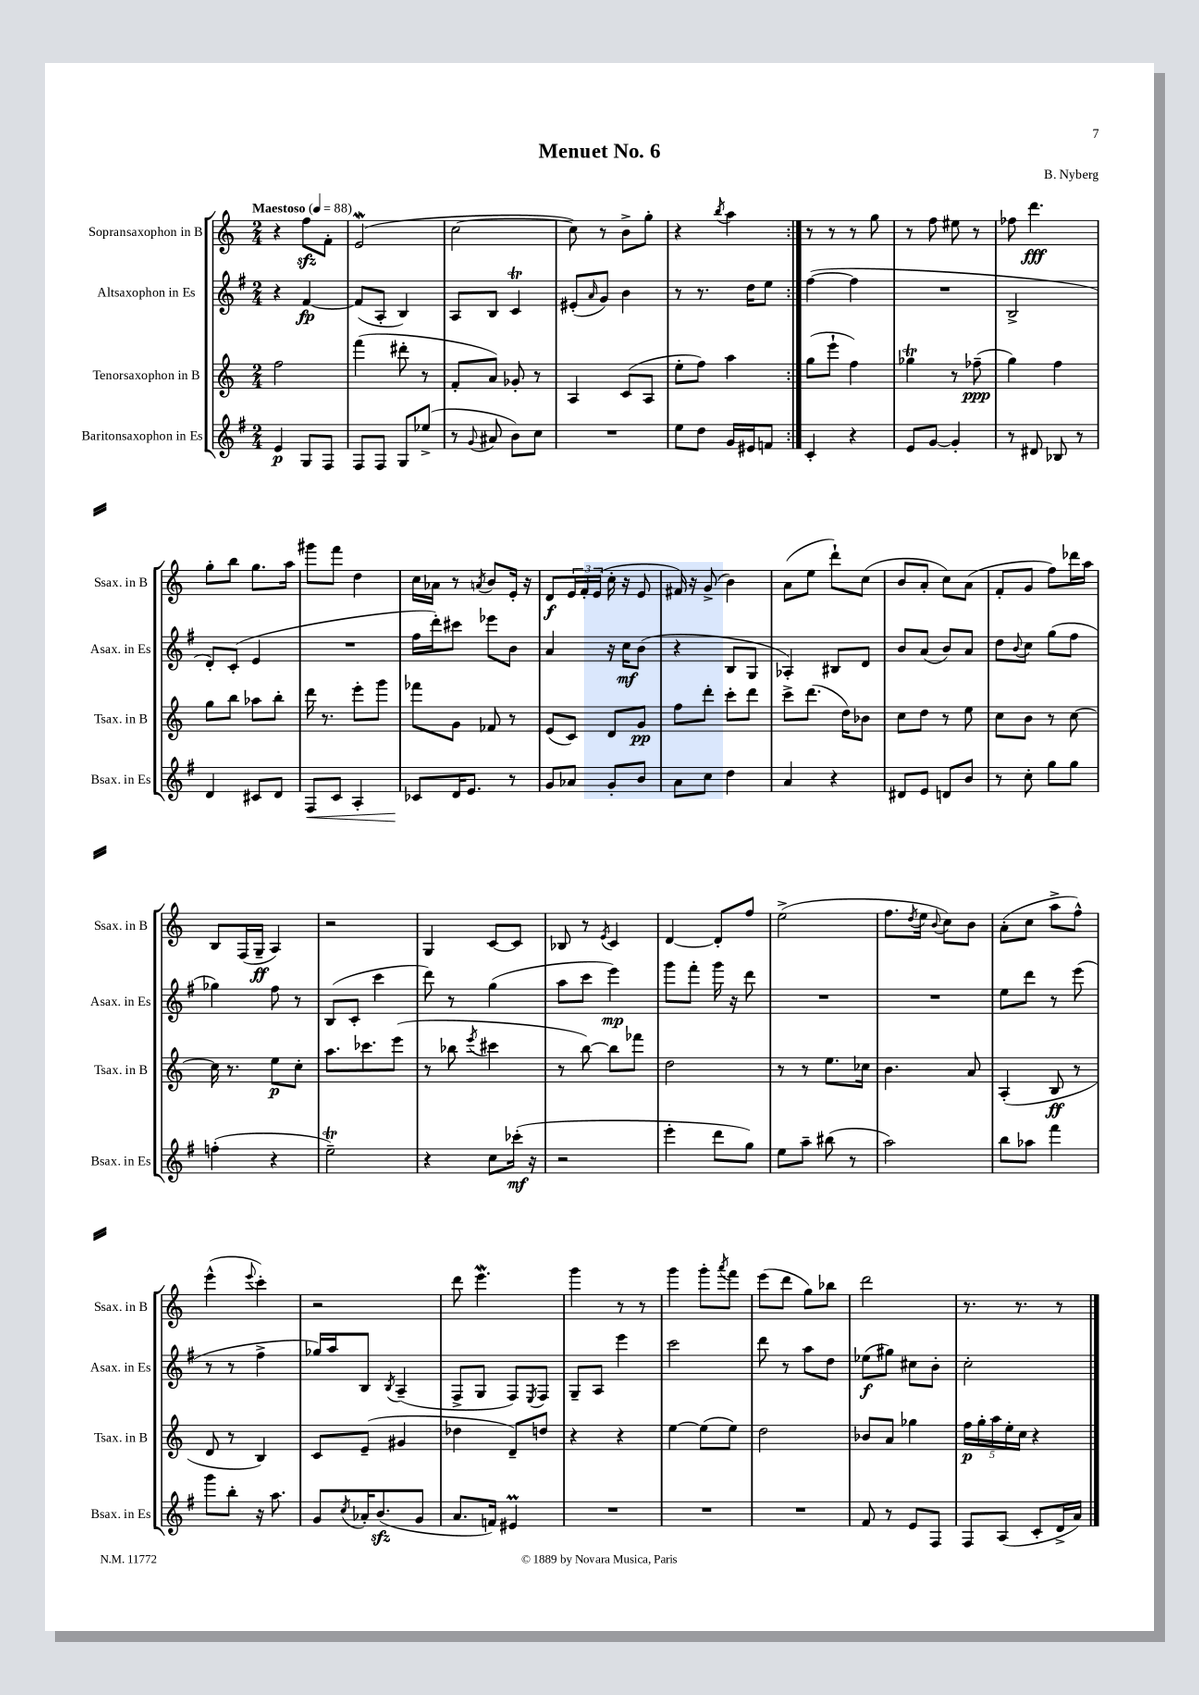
\header { title = "Menuet No. 6" composer = "B. Nyberg" }
<<
\new StaffGroup <<
\new Staff = "s0" \with { instrumentName = "Sopransaxophon in B" shortInstrumentName = "Ssax. in B" } {
    \clef treble \key c \major \numericTimeSignature \time 2/4 \tempo "Maestoso" 4 = 88
    \repeat volta 2 { r4 f''8\sfz f'8-. |
    e'2\mordent( |
    c''2~ |
    c''8) r8 b'8-> g''8-. |
    r4 \acciaccatura { b''8 } a''4 | }
    r8 r8 r8 g''8 |
    r8 f''8 eis''8 r8 |
    fes''8 d'''4.\fff |
    g''8-. b''8 g''8. a''16 |
    gis'''8 f'''8 d''4 |
    c''16 aes'16 r8 \acciaccatura { a'8 } b'8 e'16-. r16 |
    d'8\f \tuplet 3/2 { e'16 f'16-. e'16( } c''16-. r16 e'8 |
    fis'16) r16 g'8->( b'4) |
    a'8( e''8 d'''8-!) c''8( |
    b'8 a'8-. c''8) a'8( |
    f'8-. g'8 f''8) des'''16 a''16 |
    b8 f16( g16--\ff a4) |
    r2 |
    g4 c'8~ c'8 |
    bes8 r8 \acciaccatura { e'8 } c'4 |
    d'4~ d'8-. f''8 |
    e''2->( |
    f''8. \acciaccatura { d''8 } e''16 \appoggiatura { b'8 } c''8) b'8 |
    a'8-.( c''8 a''8-> f''8-^) |
    e'''4-^( \appoggiatura { e'''8 } c'''4-.) |
    r2 |
    d'''8 e'''4.\mordent |
    g'''4 r8 r8 |
    g'''4 g'''8-. \acciaccatura { a'''8 } f'''8 |
    e'''8( d'''8 g''8) bes''8 |
    d'''2 |
    r8. r8. r8 \bar "|." |
}
\new Staff = "s1" \with { instrumentName = "Altsaxophon in Es" shortInstrumentName = "Asax. in Es" } {
    \clef treble \key g \major \numericTimeSignature \time 2/4
    \repeat volta 2 { r4 fis'4~\fp |
    fis'8( a8-. b4) |
    a8 b8 c'4\trill |
    eis'8-.( \grace { a'16 } g'8) b'4 |
    r8 r8. d''16 e''8 | }
    fis''4~( fis''4 |
    R2 |
    b2-> |
    d'8-.) c'8-.( e'4 |
    R2 |
    fis''16 d'''16-.) cis'''8 ees'''8 b'8 |
    a'4 r16 c''16\mf b'8( |
    r4 b8 g8 |
    aes4-.) bis8 d'8 |
    b'8 a'8( b'8) a'8 |
    d''8 \appoggiatura { b'8 } c''8 g''8( fis''8 |
    ges''4) fis''8 r8 |
    b8( c'8-. c'''4 |
    d'''8) r8 g''4( |
    a''8 c'''8 e'''4\mp) |
    g'''8 fis'''8-. g'''16 r16 d'''8 |
    R2 |
    R2 |
    e''8 d'''8 r8 e'''8( |
    r8 r8 fis''4-> |
    ges''16) a''16 b8 \acciaccatura { b8 } a4--( |
    fis8-> g8 fis8) \acciaccatura { e8 } fis8 |
    g8-- a8 e'''4 |
    c'''2 |
    d'''8 r8 a''8 d''8 |
    ees''8\f( gis''8) cis''8 b'8-. |
    c''2-. \bar "|." |
}
\new Staff = "s2" \with { instrumentName = "Tenorsaxophon in B" shortInstrumentName = "Tsax. in B" } {
    \clef treble \key c \major \numericTimeSignature \time 2/4
    \repeat volta 2 { f''2 |
    f'''4( dis'''8-. r8 |
    f'8-. a'8) ges'8-. r8 |
    a4 c'8( a8 |
    e''8-. f''8) a''4 | }
    g''8( e'''8-! f''4) |
    ges''4\trill r8 fes''8--\ppp( |
    g''4) f''4 |
    g''8 b''8 aes''8 b''8-. |
    d'''16 r8. e'''8-. g'''8 |
    fes'''8 g'8 fes'8 r8 |
    e'8( c'8) d'8 g'8\pp |
    f''8 d'''8-. c'''8-. d'''8 |
    c'''8-> d'''8.( d''16) bes'8 |
    c''8 d''8 r8 e''8 |
    c''8 b'8 r8 c''8~ |
    c''16 r8. e''8\p c''8-. |
    a''8. ces'''8. e'''8( |
    r8 bes''8 \acciaccatura { e'''8 } cis'''4 |
    r8 b''8~) b''8 fes'''8 |
    d''2 |
    r8 r8 e''8. ces''16 |
    b'4. a'8 |
    a4-.( b8\ff r8 |
    d'8 r8 b4) |
    c'8 e'8--( gis'4 |
    des''4 d'8--) d''8 |
    r4 r4 |
    e''4~ e''8( e''8) |
    d''2 |
    bes'8 a'8 ges''4 |
    \tuplet 5/4 { f''16\p g''16-. a''16 e''16-. c''16 } r4 \bar "|." |
}
\new Staff = "s3" \with { instrumentName = "Baritonsaxophon in Es" shortInstrumentName = "Bsax. in Es" } {
    \clef treble \key g \major \numericTimeSignature \time 2/4
    \repeat volta 2 { e'4\p g8 fis8 |
    fis8 fis8 g8 ees''8->( |
    r8 \appoggiatura { g'8 } ais'8 b'8) c''8 |
    R2 |
    e''8 d''8 g'16 eis'16 f'8 | }
    c'4-. r4 |
    e'8 g'8~ g'4-. |
    r8 dis'8 bes8 r8 |
    d'4 cis'8 d'8 |
    fis8\< c'8 a4-. |
    ces'8\! d'16 e'8. r8 |
    g'8 aes'8 g'8-. b'8 |
    a'8 c''8 d''4 |
    a'4 r4 |
    dis'8 e'8 d'8 b'8 |
    r8 c''8-. g''8 g''8 |
    f''4-.( r4 |
    e''2--\trill) |
    r4 c''8 ces'''16-.\mf( r16 |
    r2 |
    e'''4-. d'''8 g''8) |
    e''8 a''8-- bis''8( r8 |
    a''2) |
    b''8 aes''8 fis'''4 |
    g'''8 b''8-. r16 a''8. |
    g'8 \acciaccatura { c''8 } aes'16-. b'8.\sfz( g'8 |
    a'8. f'16) eis'4\prall |
    R2 |
    R2 |
    R2 |
    fis'8 r8 e'8 fis8 |
    fis8 a8( c'8-. d'16-> a'16) \bar "|." |
}
>>
>>
\layout { \context { \Score \remove "Bar_number_engraver" } }
